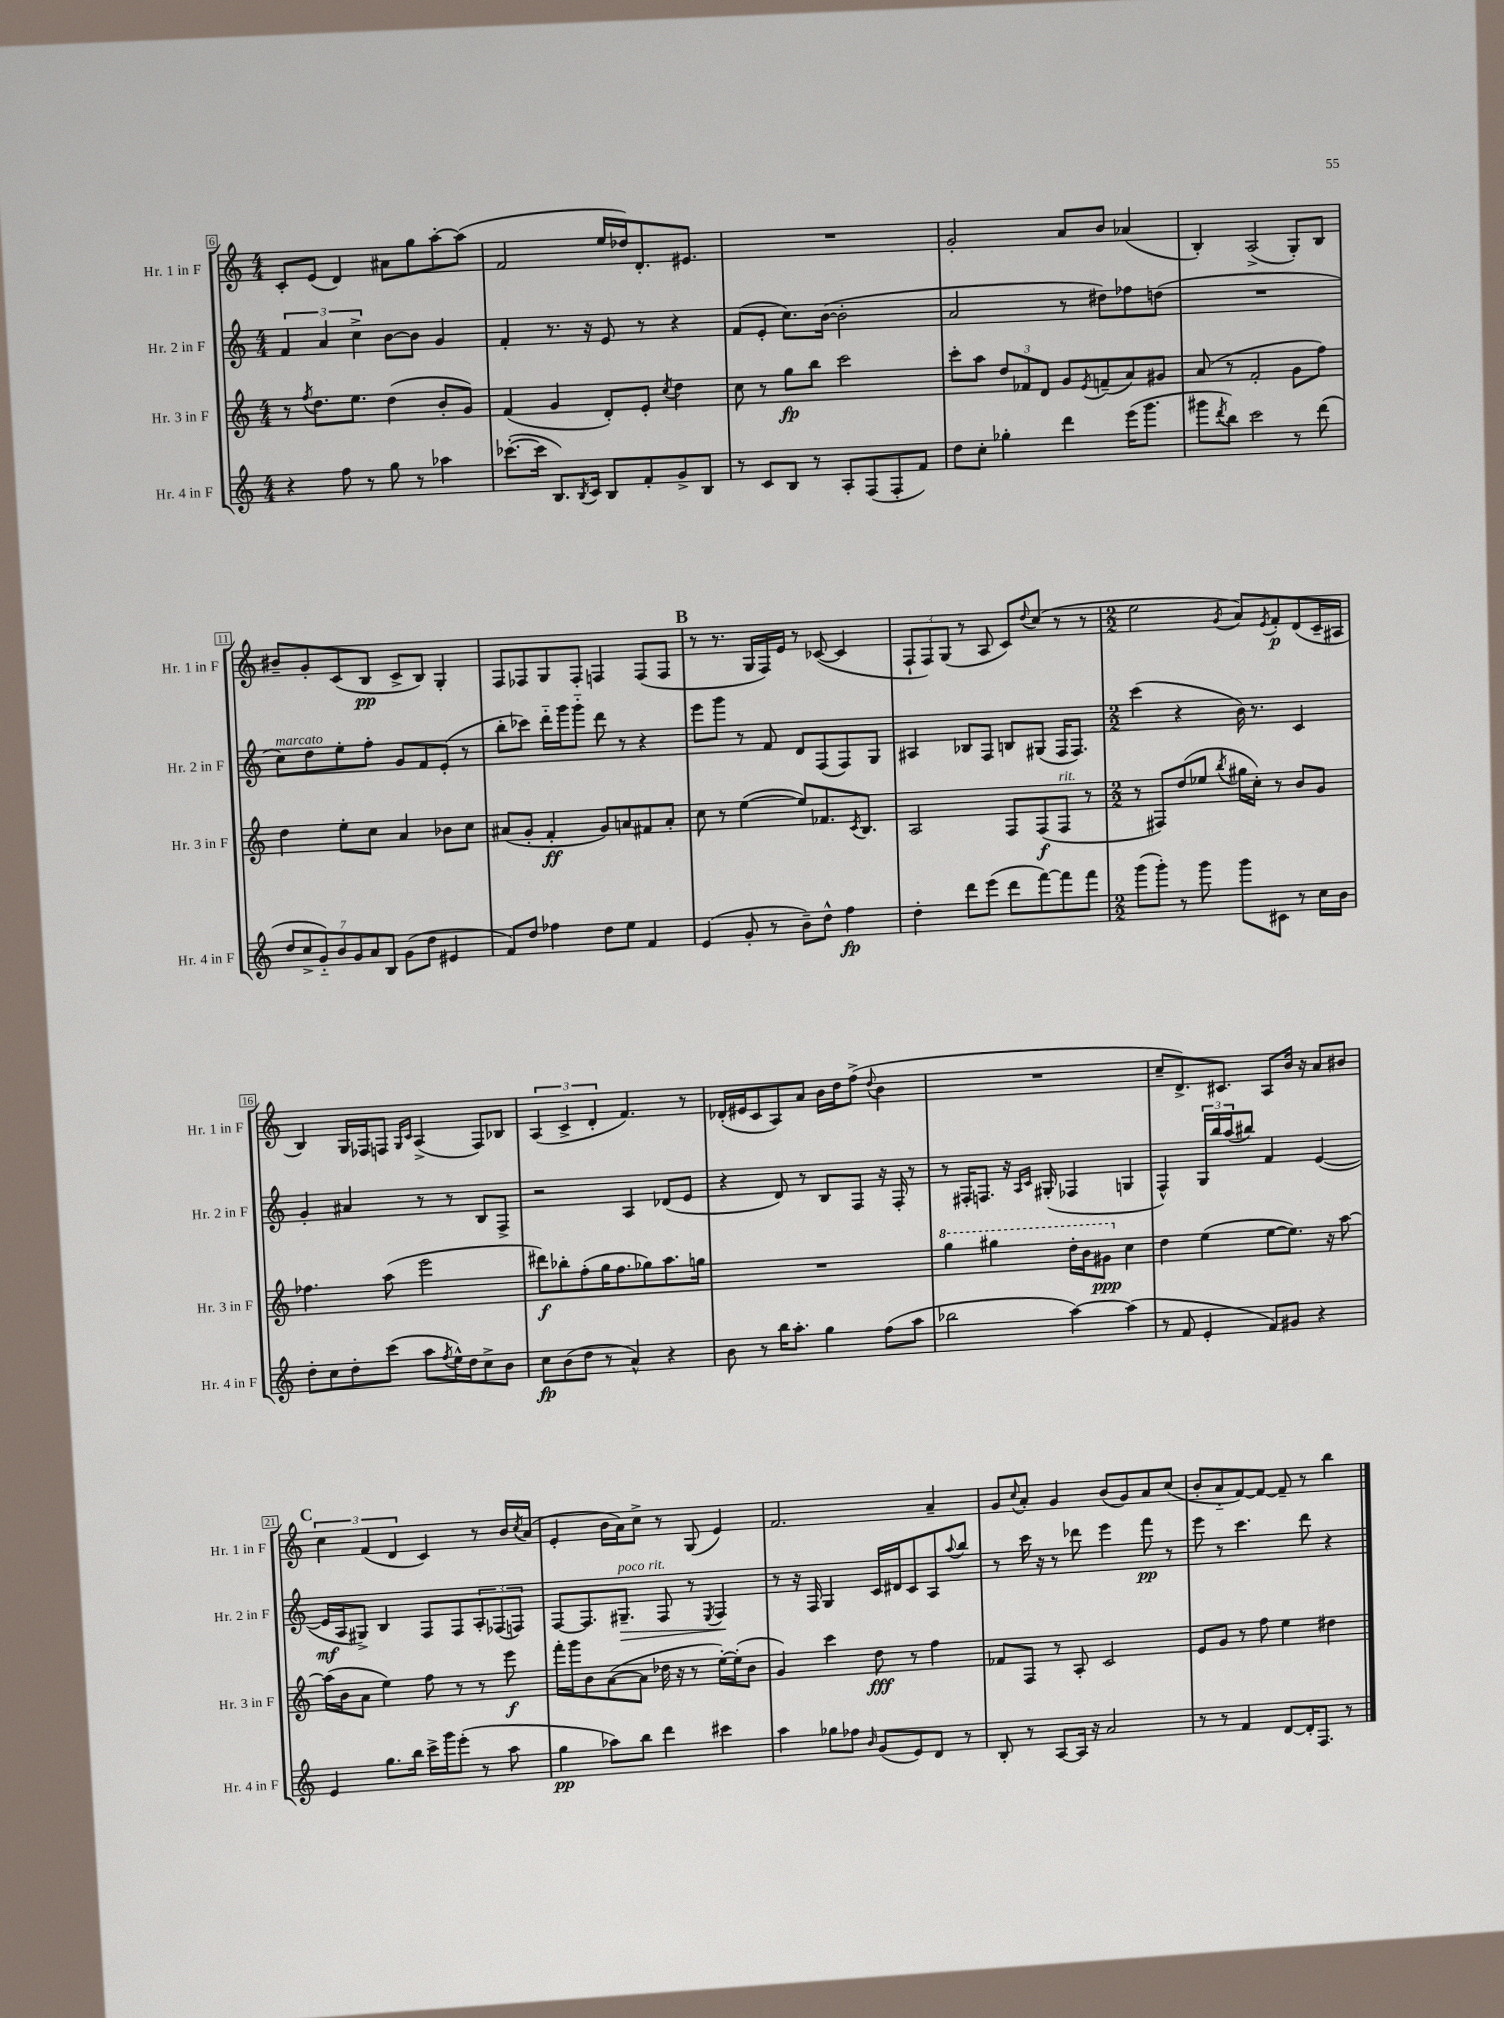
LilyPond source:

<<
\new StaffGroup <<
\new Staff = "s0" \with { instrumentName = "Hr. 1 in F" shortInstrumentName = "Hr. 1 in F" } {
    \clef treble \key c \major \numericTimeSignature \time 4/4
    c'8-. e'8( d'4) ais'8 g''8 a''8~-. a''8( |
    f'2 e''16 des''16) d'8.-. eis'8. |
    R1 |
    g'2-. a'8 b'8 aes'4( |
    b4-.) a2->( g8-.) b8 |
    bis'8-- g'8-. c'8( b8\pp c'8-> b8) g4-. |
    f8 fes8 g8 fes8-. f4 f8( f8 |
    \mark \markup { \bold "B" } r8 r8. g16 f16) e'16 r8 ces'8~( ces'4 |
    \tuplet 3/2 { f8-! f8) g8( } r8 a8 c'8) \appoggiatura { d''8 } c''8( r8 r8 |
    \numericTimeSignature \time 2/2 e''2 \acciaccatura { g'8 } a'8) \acciaccatura { e'8 } f'8-.\p d'8( c'16-- ais16 |
    b4) g16 fes16 f8 \grace { g16 c'16 } a4->( f8) bes8 |
    \tuplet 3/2 { a4( c'4-> d'4-. } f'4.) r8 |
    des'16-.( eis'16 c'8 a8) a'8 b'16 d''16 f''8->( \appoggiatura { d''8 } b'4 |
    R1 |
    c''8-- d'8.->) cis'8. a8 b'16 r16 a'8 bis'8 |
    \mark \markup { \bold "C" } \tuplet 3/2 { c''4 f'4( d'4 } c'4) r8 b'16 \acciaccatura { c''8 } a'16( |
    e'4-. b'16 a'16) c''8-> r8 g8( e'4) |
    f'2. a'4-- |
    g'8 \appoggiatura { c''8 } a'8-. g'4 b'8( g'8) a'8 c''8( |
    b'8-. a'8-_ f'8~) f'8~ f'8-- r8 b''4 \bar "|." |
}
\new Staff = "s1" \with { instrumentName = "Hr. 2 in F" shortInstrumentName = "Hr. 2 in F" } {
    \clef treble \key c \major \numericTimeSignature \time 4/4
    \tuplet 3/2 { f'4 a'4 c''4-> } b'8~ b'8 g'4 |
    f'4-. r8. r16 e'8 r8 r4 |
    f'8( e'8-. c''8.) b'16~( b'2-. |
    a'2 r8 dis''8) fes''8 d''8( |
    R1 |
    c''8^\markup { \italic "marcato" }) d''8 e''8-. f''8-. g'8 f'8 e'8-.( r8 |
    b''8-. ces'''8) d'''16-_ g'''16 g'''8-_ d'''8 r8 r4 |
    \mark \markup { \bold "B" } e'''8 g'''8 r8 f'8 d'8 f8( f8) g8 |
    ais4 bes8 f8 b8 gis8( f16 f8.) |
    \numericTimeSignature \time 2/2 c'''4( r4 b'16) r8. c'4 |
    g'4-. ais'4 r8 r8 b8 f8-> |
    r2 a4 des'8( e'8 |
    r4 d'8) r8 b8 f8 r16 f16-. r8 |
    r8 fis16-. f8. r16 \grace { a16 c'16 } gis16-.( fes4 g4 |
    f4-^) \tuplet 3/2 { g16 b''16 a''16( } bis''8) f'4 e'4~( |
    \mark \markup { \bold "C" } e'16\mf a16 gis8->) b4 f8 f8 \tuplet 3/2 { a8-. fes8( f8) } |
    f8~ f8. gis8.--\>^\markup { \italic "poco rit." } f8 r8 \acciaccatura { e8 } f4\! |
    r8 r16 f16 g4 c'16 dis'16 c'8 a8 \appoggiatura { a''8 } b''8 |
    r8 c'''16 r16 r8 des'''8 e'''4 f'''8\pp r8 |
    e'''8 r8 c'''4. d'''8 r4 \bar "|." |
}
\new Staff = "s2" \with { instrumentName = "Hr. 3 in F" shortInstrumentName = "Hr. 3 in F" } {
    \clef treble \key c \major \numericTimeSignature \time 4/4
    r8 \acciaccatura { f''8 } d''8. e''8. d''4( b'8-. g'8) |
    f'4( g'4 d'8-.) e'8-. \acciaccatura { c''8 } d''4 |
    c''8 r8 g''8\fp b''8 c'''2 |
    c'''8-. a''8 \tuplet 3/2 { d''8 fes'8 d'8 } g'8 \acciaccatura { e'8 } f'8--( a'8) gis'8 |
    a'8( r8 f'2-. g'8 f''8) |
    d''4 e''8-. c''8 a'4 bes'8 c''8 |
    ais'8( g'8-. f'4-.\ff g'8) a'8 fis'8 a'8-. |
    \mark \markup { \bold "B" } c''8 r8 e''4~( e''8) fes'8. \acciaccatura { c'8 } b8. |
    a2 f8 f8\f( f8^\markup { \italic "rit." } r8 |
    \numericTimeSignature \time 2/2 r8 fis8) d''8( ees''8 \acciaccatura { b''8 } gis''16 c''16-.) r8 b'8 g'8 |
    fes''4. a''8( e'''2 |
    dis'''8\f) bes''8-. f''8-.( g''16 f''8. ges''8) a''8. g''16 |
    R1 |
    \ottava #1 g'''4 gis'''4 d'''16-. b''16 gis''8\ppp \ottava #0 c''4 |
    d''4 e''4( e''8~ e''8.) r16 a''8~ |
    \mark \markup { \bold "C" } a''16( b'16 a'8 e''4) f''8 r8 r8 e'''8\f |
    f'''16-. g'''16 b'8 a'8~( a'8 des''16 r16 r8 e''16~-.) e''16-.( b'8 |
    g'4) c'''4 d''8\fff r8 f''4 |
    fes'8 f8 r8 a8-. c'2 |
    e'8 g'8 r8 f''8 e''4 dis''4 \bar "|." |
}
\new Staff = "s3" \with { instrumentName = "Hr. 4 in F" shortInstrumentName = "Hr. 4 in F" } {
    \clef treble \key c \major \numericTimeSignature \time 4/4
    r4 f''8 r8 g''8 r8 aes''4 |
    ces'''8.~-.( ces'''16 b8.) \acciaccatura { b8 } c'16 b8 f'8-. g'8-> b8 |
    r8 c'8 b8 r8 a8-. f8( f8-. f'8) |
    d''8 c''8-. ges''4-. d'''4 e'''16( g'''8. |
    gis'''8 \acciaccatura { d'''8 } b''8) c'''2 r8 d'''8( |
    \tuplet 7/4 { d''8 c''8-> g'8-_) b'8 g'8 a'8 b8 } g'8( d''8 eis'4 |
    f'8) d''8 fes''4 d''8 e''8 f'4 |
    \mark \markup { \bold "B" } e'4( g'8-. r8 b'8--) d''8-^ f''4\fp |
    d''4-. d'''8 e'''8( d'''8 f'''8~) f'''8 f'''8 |
    \numericTimeSignature \time 2/2 g'''8( g'''8-.) r8 g'''8 g'''8 cis'8 r8 c''16 b'16 |
    d''8-. c''8 d''8-. c'''8( a''8 \acciaccatura { f''8 } e''16-^) d''16 c''8-> b'8 |
    c''8\fp b'8( d''8 r8 a'4-^) r4 |
    b'8 r8 b''16 a''8.-. g''4 f''8( a''8 |
    bes''2 a''4~) a''4( |
    r8 f'8 e'4-. f'8) gis'8 r4 |
    \mark \markup { \bold "C" } e'4 g''8. b''16 c'''16-> g'''16 e'''8-.( r8 a''8 |
    g''4\pp aes''8) b''8 d'''4 cis'''4 |
    a''4 ges''8 fes''8 \grace { b'16 } g'8( e'8) d'8 r8 |
    b8-. r8 a8~ a16 r16 a'2 |
    r8 r8 f'4 d'8~ d'16-. f8. r8 \bar "|." |
}
>>
>>
\layout { \context { \Score currentBarNumber = #6 \override BarNumber.stencil = #(make-stencil-boxer 0.1 0.3 ly:text-interface::print) } }
